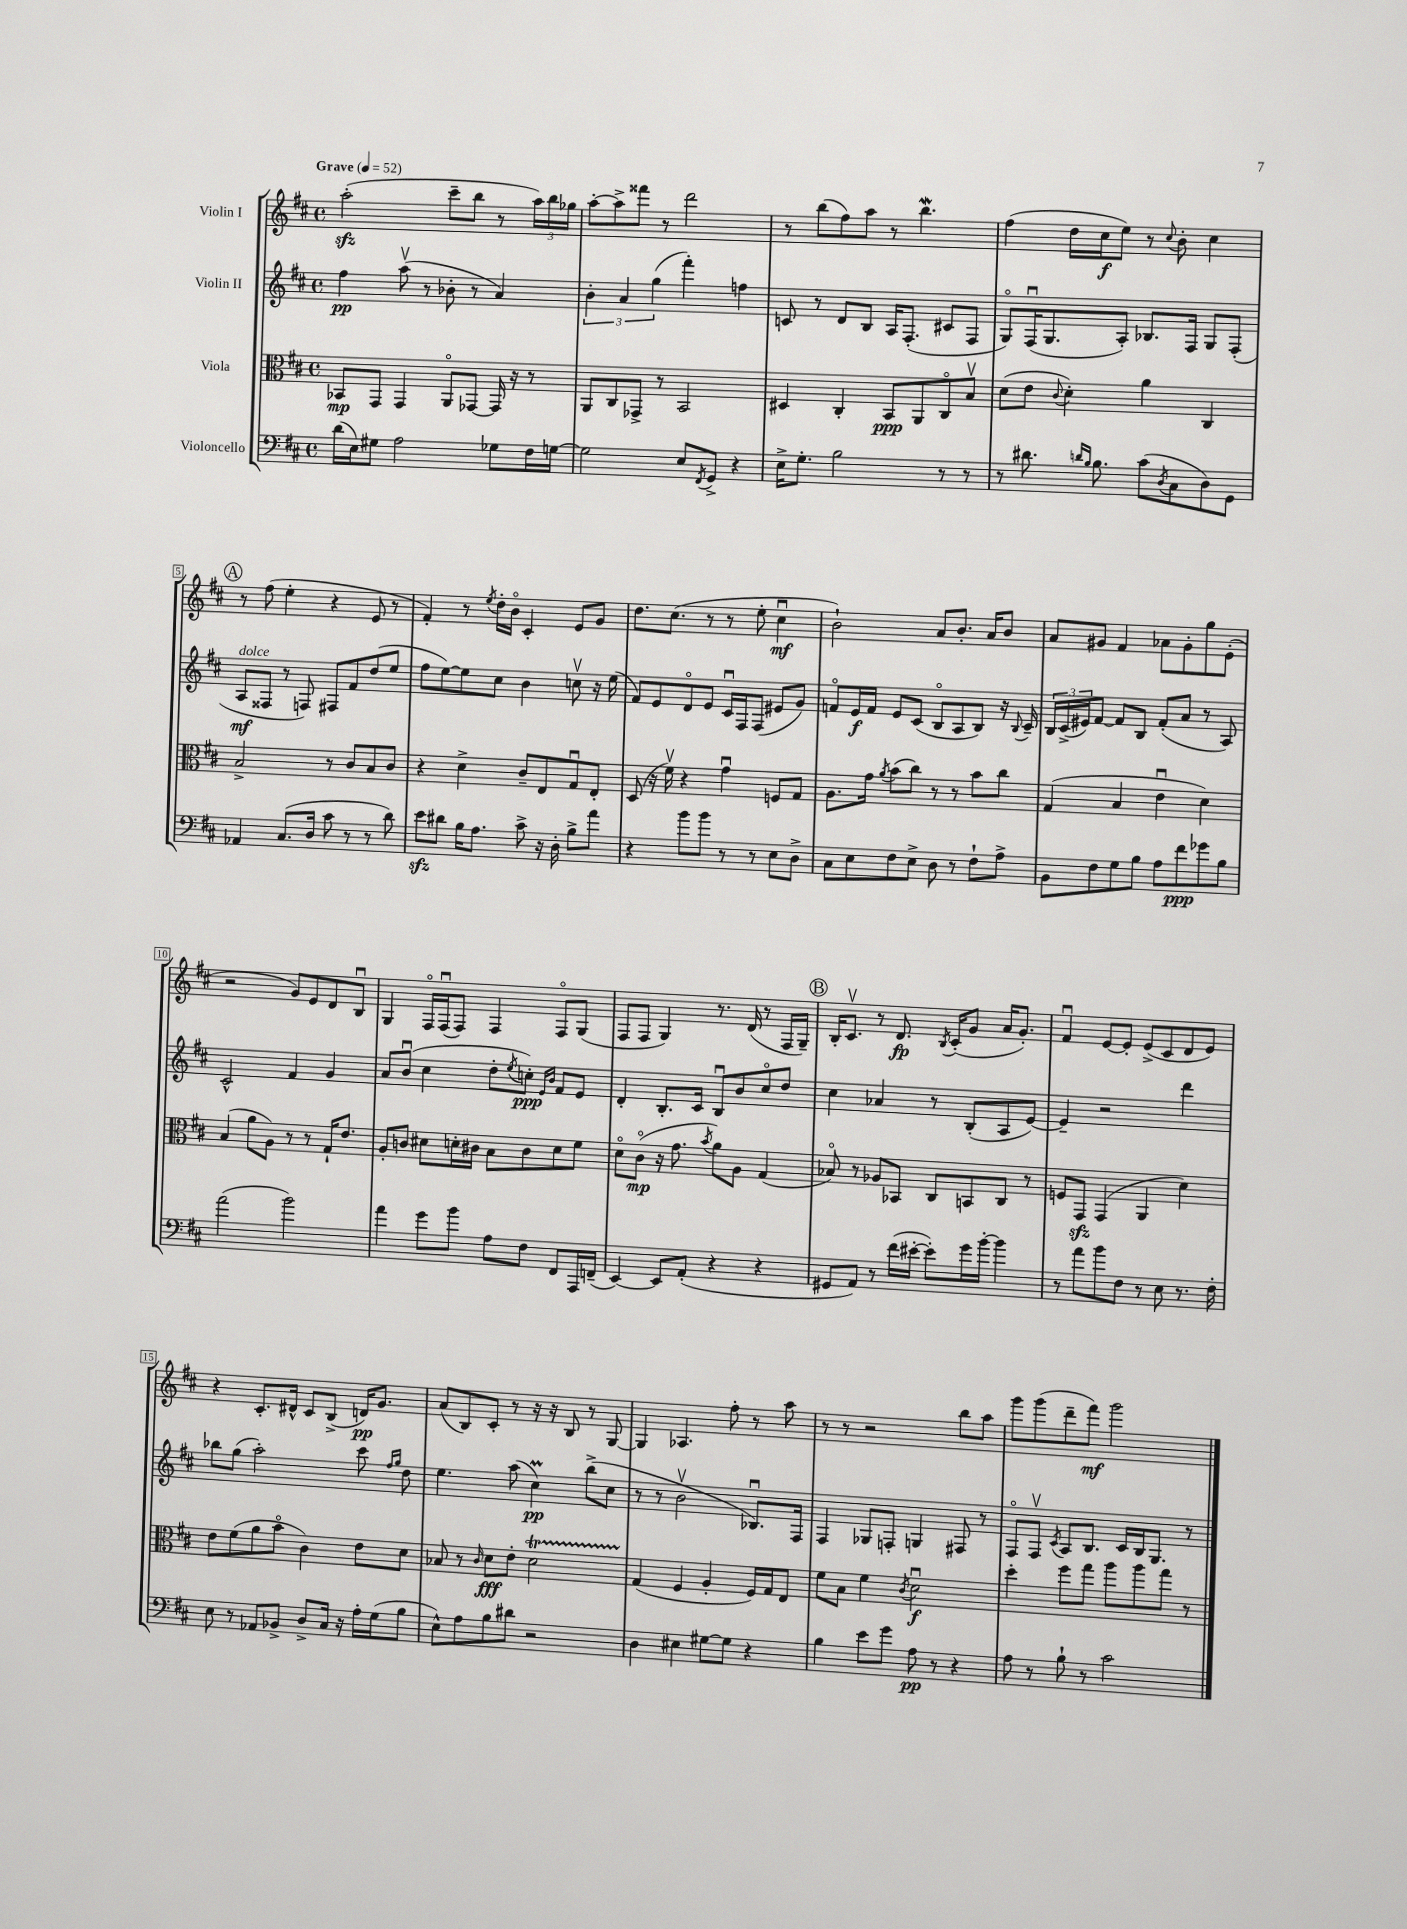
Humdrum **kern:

**kern	**dynam	**kern	**dynam	**kern	**dynam	**kern	**dynam
*part4	*part4	*part3	*part3	*part2	*part2	*part1	*part1
*staff4	*staff4	*staff3	*staff3	*staff2	*staff2	*staff1	*staff1
*I"Violoncello	*	*I"Viola	*	*I"Violin II	*	*I"Violin I	*
*clefF4	*	*clefC3	*	*clefG2	*	*clefG2	*
*k[f#c#]	*	*k[f#c#]	*	*k[f#c#]	*	*k[f#c#]	*
*M4/4	*	*M4/4	*	*M4/4	*	*M4/4	*
*met(c)	*	*met(c)	*	*met(c)	*	*met(c)	*
*MM52	*	*MM52	*	*MM52	*	*MM52	*
=1	=1	=1	=1	=1	=1	=1	=1
!	!	!	!	!	!	!LO:TX:a:B:t=Grave	!
(16d\LL	.	8BB-X/L	mp	4ff#\	pp	(2aazz'\	.
16E\J)	.	.	.	.	.	.	.
8G#X\J	.	8GG/J	.	.	.	.	.
2A\	.	4GG/	.	(8aav\	.	.	.
.	.	.	.	8r	.	.	.
.	.	8AA/L	.	8b-X'\	.	8ccc#~\L	.
.	.	[8GG-X/J	.	8r	.	8bb\J	.
8G-X\L	.	16GG-/]	.	4a/)	.	8r	.
.	.	16r	.	.	.	.	.
16F#\L	.	8r	.	.	.	24aa\LL)	.
.	.	.	.	.	.	24bb\	.
[16Gn\JJ	.	.	.	.	.	.	.
.	.	.	.	.	.	24gg-X\JJ	.
=2	=2	=2	=2	=2	=2	=2	=2
2G\]	.	8AA/L	.	6b'\	.	[8aa'\L	.
.	.	8C#/	.	.	.	8aa^\]	.
.	.	.	.	6a/	.	.	.
.	.	8GG-X^/J	.	.	.	8fff##X\J	.
.	.	.	.	(6gg\	.	.	.
.	.	8r	.	.	.	8r	.
8E/L	.	2BB/	.	4fff#'\)	.	2ddd\	.
8qFF#/	.	.	.	.	.	.	.
8GG^/J	.	.	.	.	.	.	.
4r	.	.	.	4ffn\	.	.	.
=3	=3	=3	=3	=3	=3	=3	=3
16E^\KL	.	4D#X/	.	8cn/	.	8r	.
8.G'\J	.	.	.	.	.	.	.
.	.	.	.	8r	.	(8bb\L	.
2B\	.	4C#'/	.	8d/L	.	8ff#\)	.
.	.	.	.	8B/J	.	8aa\J	.
.	.	8BB/L	ppp	16A/KL	.	8r	.
.	.	.	.	(8.F#'/J	.	.	.
.	.	8AA/	.	.	.	4.bbW\	.
8r	.	8C#/	.	8c#X/L	.	.	.
8r	.	8Bv/J	.	8F#/J	.	.	.
=4	=4	=4	=4	=4	=4	=4	=4
8r	.	(8d\L	.	8G/L)	.	(4ff#\	.
8.d#X\	.	8e\J	.	(16F#u/K	.	.	.
.	.	.	.	8.G/	.	.	.
.	.	8qqc#/	.	.	.	.	.
.	.	4d'\)	.	.	.	16dd\LL	.
16qqdn/LL	.	.	.	.	.	.	.
16qqB/JJ	.	.	.	.	.	.	.
8.B\	.	.	.	.	.	16cc#\J	f
.	.	.	.	8A'/J)	.	8ee\J)	.
(8c#\L	.	4a\	.	8.B-X/L	.	8r	.
8qD/	.	.	.	.	.	8qqcc#/	.
8C#\	.	.	.	.	.	8b'\	.
.	.	.	.	16F#/Jk	.	.	.
8D\)	.	4C#/	.	8G/L	.	4cc#\	.
8GG\J	.	.	.	(8F#'/J	.	.	.
!!LO:LB:g=z
!!LO:REH:place=s1:t=A
=5	=5	=5	=5	=5	=5	=5	=5
!	!	!	!	!LO:TX:a:i:t=dolce	!	!	!
4AA-X/	.	2B^/	.	8A/L	mf	8r	.
.	.	.	.	8F##X/J	.	(8ff#\	.
(8.C#/L	.	.	.	8r	.	4ee'\	.
.	.	.	.	8Fn/)	.	.	.
16D/Jk	.	.	.	.	.	.	.
8c#\	.	8r	.	8F#X/L	.	4r	.
8r	.	8c#/L	.	8f#/	.	.	.
8r	.	8B/	.	(8dd/	.	8e/	.
8d\)	.	8c#/J	.	8ee/J	.	8r	.
=6	=6	=6	=6	=6	=6	=6	=6
8ezz\L	.	4r	.	8ff#\L	.	4f#'/)	.
8d#X\J	.	.	.	[8ee\)	.	.	.
16B\KL	.	4d^\	.	8ee\]	.	8r	.
8.A\J	.	.	.	.	.	.	.
.	.	.	.	.	.	8qee/	.
.	.	.	.	8cc#\J	.	16dd'\LL	.
.	.	.	.	.	.	16b\JJ	.
8c#^\	.	8c#~/L	.	4b\	.	4c#'/	.
16r	.	8E/	.	.	.	.	.
16D'\	.	.	.	.	.	.	.
8B^\L	.	8Gu/	.	8ccnv\	.	8e/L	.
8a\J	.	8E'/J	.	16r	.	8g/J	.
.	.	.	.	(16ee\	.	.	.
=7	=7	=7	=7	=7	=7	=7	=7
4r	.	(8D/	.	8f#/L)	.	8.dd\L	.
.	.	16r	.	8e/	.	.	.
.	.	16f#v\)	.	.	.	(8.cc#\J	.
8b\L	.	4r	.	8d/	.	.	.
8b\J	.	.	.	8e/J	.	8r	.
8r	.	4gu\	.	16c#u/LL	.	8r	.
.	.	.	.	16F#/J	.	.	.
8r	.	.	.	(8F#/J	.	8ee'\	.
8E\L	.	8Fn/L	.	8e#X/L	.	4cc#u\	mf
8D^\J	.	8G/J	.	8g/J)	.	.	.
=8	=8	=8	=8	=8	=8	=8	=8
8C#\L	.	8.A\L	.	8fn/L	.	2b`\)	.
8E\	.	.	.	16e/L	f	.	.
.	.	16g\Jk	.	16f/JJ	.	.	.
.	.	8qa/	.	.	.	.	.
8F#\	.	(8b\L	.	8e/L	.	.	.
8E^\J	.	8cc#\J)	.	(8c#/J	.	.	.
8D\	.	8r	.	8B/L	.	8a/L	.
8r	.	8r	.	8A/	.	8.b'/J	.
8F#`\L	.	8b\L	.	8B/J)	.	.	.
.	.	.	.	.	.	16a/KL	.
8A^\J	.	8cc#\J	.	16r	.	8b/J	.
.	.	.	.	8qqB/	.	.	.
.	.	.	.	16c#~/	.	.	.
=9	=9	=9	=9	=9	=9	=9	=9
8BB\L	.	(4G/	.	24B/LL	.	8a/L	.
.	.	.	.	(24c#^/	.	.	.
.	.	.	.	24e#X/J)	.	.	.
8F#\	.	.	.	[8f#/J	.	8g#X/J	.
8G\	.	4B/	.	8f#/L]	.	4f#/	.
8B\J	.	.	.	8B/J	.	.	.
8A\L	.	4eu\	.	(8f#'/L	.	8a-X\L	.
8f#\	ppp	.	.	8a/J	.	8g#'\	.
8g-X\	.	4d\)	.	8r	.	8gg\	.
8B\J	.	.	.	8A/)	.	(8e'\J	.
!!LO:LB:g=z
=10	=10	=10	=10	=10	=10	=10	=10
(2a\	.	(4B/	.	2c#^^/	.	2r	.
.	.	8a\L	.	.	.	.	.
.	.	8A\J)	.	.	.	.	.
2b\)	.	8r	.	4f#/	.	8g/L)	.
.	.	8r	.	.	.	8e/	.
.	.	16G`/KL	.	4g/	.	8d/	.
.	.	8.e/J	.	.	.	.	.
.	.	.	.	.	.	8Bu/J	.
=11	=11	=11	=11	=11	=11	=11	=11
4a\	.	8A'/L	.	8a/L	.	4G/	.
.	.	8cn/J	.	(8bu/J	.	.	.
8g\L	.	8d#X\L	.	4cc#\	.	16F#/LL	.
.	.	.	.	.	.	(16F#u/J	.
8b\J	.	16dn'\L	.	.	.	8F#/J)	.
.	.	16c#X\JJ	.	.	.	.	.
8A\L	.	8B\L	.	8dd'\L	.	4F#/	.
.	.	.	.	8qee/	.	.	.
8F#\J	.	8c#\	.	8ccn'\J)	ppp	.	.
.	.	.	.	16qqe/LL	.	.	.
.	.	.	.	16qqb/JJ	.	.	.
8FF#/L	.	8d\	.	8f#/L	.	8F#/L	.
16AAA/L	.	8f#\J	.	8e/J	.	(8G/J	.
(16FFn~/JJ	.	.	.	.	.	.	.
=12	=12	=12	=12	=12	=12	=12	=12
[4EE/)	.	8d\L	.	4d'/	.	8F#/L	.
.	.	(8c#\J	mp	.	.	8F#/J	.
8EE/L]	.	16r	.	8.B'/L	.	4G/)	.
.	.	8.g\	.	.	.	.	.
(8AA'/J	.	.	.	.	.	.	.
.	.	.	.	16c#/Jk	.	.	.
.	.	8qb/	.	.	.	.	.
4r	.	8a\L)	.	8Bu/L	.	8.r	.
.	.	8A\J	.	8b/	.	.	.
.	.	.	.	.	.	(16d/	.
4r	.	(4G/	.	8cc#/	.	8r	.
.	.	.	.	8dd/J	.	16F#/LL	.
.	.	.	.	.	.	16G~/JJ)	.
!!LO:REH:place=s1:t=B
=13	=13	=13	=13	=13	=13	=13	=13
8GG#X/L	.	8B-X/)	.	4cc#\	.	16B'/KL	.
.	.	.	.	.	.	8.c#v/J	.
8AA/J)	.	8r	.	.	.	.	.
8r	.	8A-X/L	.	4a-X/	.	8r	.
(16f#\LL	.	8BB-X/J	.	.	.	8.d/	fp
[16e#X'\JJ	.	.	.	.	.	.	.
8e#'\L])	.	8C#/L	.	8r	.	.	.
.	.	.	.	.	.	8qB/	.
.	.	.	.	.	.	(16c#'/KL	.
16g\L	.	8BBn/	.	(8B'/L	.	8g/J	.
[16b'\JJ	.	.	.	.	.	.	.
4b\]	.	8C#/J	.	8A/	.	16a/KL	.
.	.	.	.	.	.	8.g'/J)	.
.	.	8r	.	[8e/J)	.	.	.
=14	=14	=14	=14	=14	=14	=14	=14
8r	.	8Fn/L	.	4e~/]	.	4f#u/	.
8a\L	.	8GGzz/J	.	.	.	.	.
8b\	.	(4GG/	.	2r	.	[8e/L	.
8F#\J	.	.	.	.	.	8e'/J]	.
8r	.	4AA/	.	.	.	(8e^/L	.
8E\	.	.	.	.	.	8c#/	.
8.r	.	4d\)	.	4ddd\	.	8d/	.
.	.	.	.	.	.	8e/J)	.
16F#'\	.	.	.	.	.	.	.
!!LO:LB:g=z
=15	=15	=15	=15	=15	=15	=15	=15
8E\	.	8e\L	.	8bb-X\L	.	4r	.
8r	.	(8f#\	.	(8gg\J	.	.	.
8AA-X/L	.	8a\	.	2aa'\)	.	8.c#'/L	.
8BB-X^/J	.	8b\J	.	.	.	.	.
.	.	.	.	.	.	16d#X^^/Jk	.
8D^/L	.	4c#\)	.	.	.	8c#/L	.
16C#/Jk	.	.	.	.	.	(8B^/J	.
16r	.	.	.	.	.	.	.
16A'\LL	.	8e\L	.	8ccc#\	.	16dn/KL)	pp
(16G\J	.	.	.	.	.	8.g/J	.
.	.	.	.	16qqff#/LL	.	.	.
.	.	.	.	16qqgg/JJ	.	.	.
8B\J	.	8d\J	.	8dd\	.	.	.
=16	=16	=16	=16	=16	=16	=16	=16
8E^^\L)	.	8B-X/	.	4.ee\	.	(8a/L	.
8A\	.	8r	.	.	.	8B/)	.
.	.	16qqc#/	.	.	.	.	.
8B\	.	8d\L	fff	.	.	8c#'/J	.
8d#X\J	.	8e'\J	.	(8aa\	.	8r	.
2r	.	2dT\	.	4cc#m\)	pp	16r	.
.	.	.	.	.	.	16r	.
.	.	.	.	.	.	8B/	.
.	.	.	.	(8bb^\L	.	8r	.
.	.	.	.	8cc#\J	.	[8G/	.
=17	=17	=17	=17	=17	=17	=17	=17
4D\	.	(4G/	.	8r	.	4G/]	.
.	.	.	.	8r	.	.	.
4E#X\	.	4F#/	.	2bv\	.	4.A-X/	.
[8G#X\L	.	4A'/	.	.	.	.	.
8G#\J]	.	.	.	.	.	8ff#'\	.
4r	.	16F#/LL)	.	8.B-Xu/L)	.	8r	.
.	.	16G/J	.	.	.	.	.
.	.	8E/J	.	.	.	8aa\	.
.	.	.	.	16F#/Jk	.	.	.
=18	=18	=18	=18	=18	=18	=18	=18
4B\	.	8f#\L	.	4F#/	.	8r	.
.	.	8B\J	.	.	.	8r	.
8e\L	.	4f#\	.	8G-X/L	.	2r	.
8g\J	.	.	.	8Fn'/J	.	.	.
.	.	8qc#/	.	.	.	.	.
8A\	pp	2du\	f	4Gn/	.	.	.
8r	.	.	.	.	.	.	.
4r	.	.	.	8F#X/	.	8bb\L	.
.	.	.	.	8r	.	8aa\J	.
=19	=19	=19	=19	=19	=19	=19	=19
8A\	.	4dd'\	.	8F#/L	.	8ggg\L	.
8r	.	.	.	8F#v/J	.	(8ggg\	.
.	.	.	.	8qc#/	.	.	.
8B`\	.	8ff#\L	.	8A/L	.	8ddd~\	.
8r	.	8gg\J	.	8.B/J	.	8fff#\J)	mf
2c#\	.	8aa\L	.	.	.	2ggg\	.
.	.	.	.	16c#/LL	.	.	.
.	.	8aa\	.	16B/J	.	.	.
.	.	.	.	8.G/J	.	.	.
.	.	8gg\J	.	.	.	.	.
.	.	8r	.	8r	.	.	.
==	==	==	==	==	==	==	==
*-	*-	*-	*-	*-	*-	*-	*-
